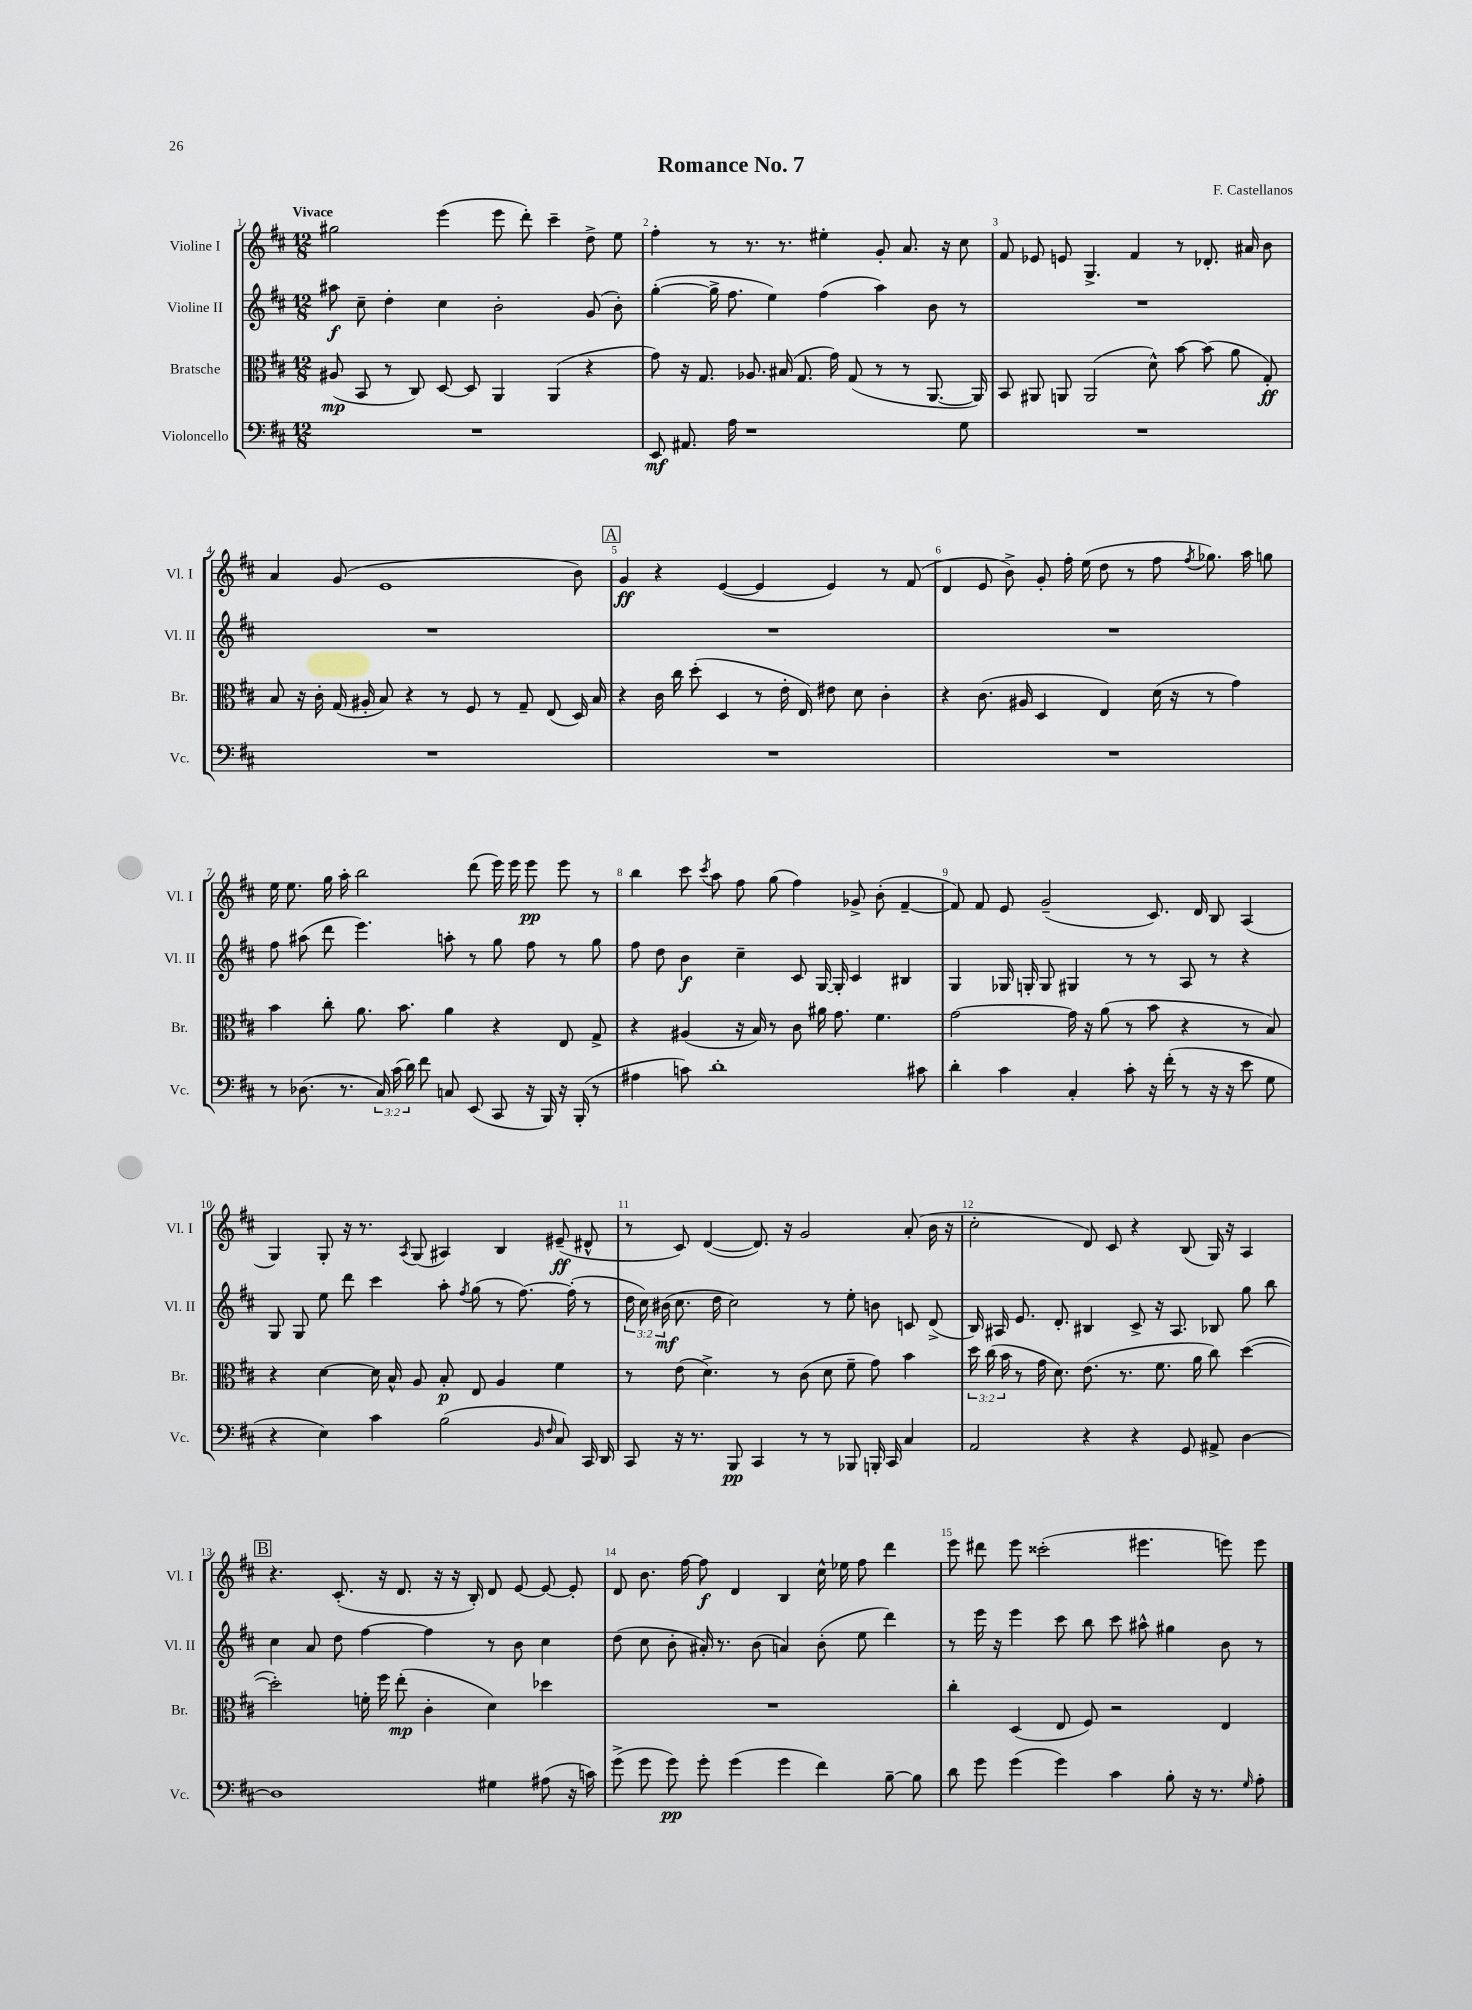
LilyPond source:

\header { title = "Romance No. 7" composer = "F. Castellanos" }
<<
\new StaffGroup <<
\new Staff = "s0" \with { instrumentName = "Violine I" shortInstrumentName = "Vl. I" } {
    \clef treble \key d \major \numericTimeSignature \time 12/8 \tempo "Vivace"
    \autoBeamOff gis''2 e'''4( e'''8 d'''8-.) cis'''4-- d''8-> e''8 |
    fis''4-. r8 r8. r8. eis''4-. g'8-. a'8. r16 cis''8 |
    fis'8 ees'8 e'8 g4.-> fis'4 r8 des'8.-. ais'16 b'8 |
    a'4 g'8( e'1 b'8) |
    \mark \markup { \box "A" } g'4\ff r4 e'4~( e'4 e'4) r8 fis'8( |
    d'4 e'8 b'8->) g'8-. fis''16-. e''16( d''8 r8 fis''8 \acciaccatura { fis''8 } ges''8.) a''16 g''8 |
    e''16 e''8. g''16 a''16-. b''2 d'''8( e'''16) e'''16 e'''8\pp e'''8 r8 |
    b''4 cis'''8 \acciaccatura { cis'''8 } a''8 fis''8 g''8( fis''4) ges'8-> b'8-.( fis'4~-- |
    fis'8) fis'8 e'8 g'2--( cis'8.) d'16 b8 a4( |
    g4) g8-. r16 r8. \acciaccatura { a8 } g8( ais4) b4 eis'8--\ff( dis'8-^ |
    r8 cis'8) d'4~( d'8.) r16 g'2 a'8-.( b'16 r16 |
    cis''2-. d'8) cis'8 r4 b8( g16) r16 a4 |
    \mark \markup { \box "B" } r4. cis'8.-.( r16 d'8. r16 r16 b16-.) d'8 e'8~ e'8~ e'8-. |
    d'8 b'8. fis''16~ fis''8\f d'4 b4 cis''16-^ ees''16 fis''8 d'''4 |
    e'''8 dis'''8 e'''8 cisis'''2-.( eis'''4. e'''8) e'''8 \bar "|." |
}
\new Staff = "s1" \with { instrumentName = "Violine II" shortInstrumentName = "Vl. II" } {
    \clef treble \key d \major \numericTimeSignature \time 12/8 \override Staff.TupletNumber.text = #tuplet-number::calc-fraction-text
    \autoBeamOff ais''8\f cis''8-- d''4-. cis''4 b'2-. g'8( b'8-.) |
    g''4~-.( g''16-> fis''8. e''4) fis''4( a''4) b'8 r8 |
    R1. |
    R1. |
    \mark \markup { \box "A" } R1. |
    R1. |
    fis''8 ais''8( d'''8 e'''4.) a''8-. r8 g''8 fis''8 r8 g''8 |
    fis''8 d''8 b'4\f cis''4-- cis'8 g16~ g16-. cis'4 bis4 |
    g4 ges16 g16-. g8 gis4 r8 r8 a8 r8 r4 |
    g8 g8 e''8 d'''8 cis'''4 a''8-. \acciaccatura { fis''8 } g''8( r8 fis''8.~) fis''16-.( r8 |
    \tuplet 3/2 { d''16 cis''16) bis'16\mf( } cis''8. d''16 cis''2) r8 e''8-. b'8 c'8 d'8->( |
    b16) ais16 e'8. d'8.-. bis4 cis'8-> r16 ais8. bes8 g''8 b''8 |
    \mark \markup { \box "B" } cis''4 a'8 d''8 fis''4~ fis''4 r8 b'8 cis''4 |
    d''8( cis''8 b'8-. ais'16-.) r8. b'8( a'4) b'8-.( e''8 d'''4) |
    r8 e'''16 r16 e'''4 cis'''8 b''8 cis'''8 ais''8-^ gis''4 b'8 r8 \bar "|." |
}
\new Staff = "s2" \with { instrumentName = "Bratsche" shortInstrumentName = "Br." } {
    \clef alto \key d \major \numericTimeSignature \time 12/8 \override Staff.TupletNumber.text = #tuplet-number::calc-fraction-text
    \autoBeamOff ais8\mp( b,8 r8 cis8) d8~ d8 a,4 a,4( r4 |
    g'8) r16 g8. aes8. bis16( g8. g'16) g8( r8 r8 a,8.~ a,16) |
    b,8 ais,8 a,8 a,2( d'8-^) b'8~ b'8( a'8 g8-.\ff) |
    b8 r16 cis'16-. g16( ais16-. b8) r4 r8 fis8 r8 g8-- e8( d16) b16 |
    \mark \markup { \box "A" } r4 cis'16 cis''16 d''8-.( d4 r8 e'16-. e16) eis'8 d'8 cis'4-. |
    r4 cis'8.( ais16 d4 e4) d'16( r16 r8 g'4) |
    b'4 cis''8-. a'8. b'8. a'4 r4 e8 g8-> |
    r4 ais4( r16 b16) r8 cis'8 ais'16 g'8. fis'4. |
    g'2~ g'16 r16 a'8( r8 b'8 r4 r8 b8) |
    r4 d'4~ d'16 b16-^ a8 b8-.\p e8 a4 fis'4 |
    r8 e'8( d'4.->) r8 cis'8( d'8 fis'8-- g'8) b'4 |
    \tuplet 3/2 { d''16 cis''16( b'16 } r8 g'16 d'8.) e'8.( r8. fis'8. a'16 cis''8) d''4~( |
    \mark \markup { \box "B" } d''2-.) f'16-. fis''16 e''8-.\mp( cis'4-. d'4) des''4 |
    R1. |
    cis''4-. d4( e8 fis8) r2 e4 \bar "|." |
}
\new Staff = "s3" \with { instrumentName = "Violoncello" shortInstrumentName = "Vc." } {
    \clef bass \key d \major \numericTimeSignature \time 12/8 \override Staff.TupletNumber.text = #tuplet-number::calc-fraction-text
    \autoBeamOff R1. |
    e,8\mf ais,8. a16 r1 g8 |
    R1. |
    R1. |
    \mark \markup { \box "A" } R1. |
    R1. |
    r8 des8.( r8. \tuplet 3/2 { cis16) cis'16( d'16) } fis'8 c8 e,8( cis,8 r16 b,,16) r16 b,,16-.( r8 |
    ais4 c'8) d'1-. cis'8 |
    d'4-. cis'4 cis4-. cis'8-. r16 fis'16-.( r8 r16 r16 e'8 g8 |
    r4 e4) cis'4 b2( \grace { b,16 fis16 } cis8) cis,16 d,16 |
    cis,8 r16 r8. b,,8\pp cis,4 r8 r8 bes,,8 b,,16-. cis,16 cis4 |
    a,2 r4 r4 g,8 ais,8-> d4~ |
    \mark \markup { \box "B" } d1 gis4 ais8( r16 c'16) |
    g'8->( g'8 g'8\pp) g'8-. g'4( g'4 fis'4) b8~-- b8 |
    d'8 g'8 g'4( g'4) cis'4 b8-. r16 r8. \grace { g16 } a8-. \bar "|." |
}
>>
>>
\layout { \context { \Score \override BarNumber.break-visibility = ##(#f #t #t) barNumberVisibility = #all-bar-numbers-visible } }
